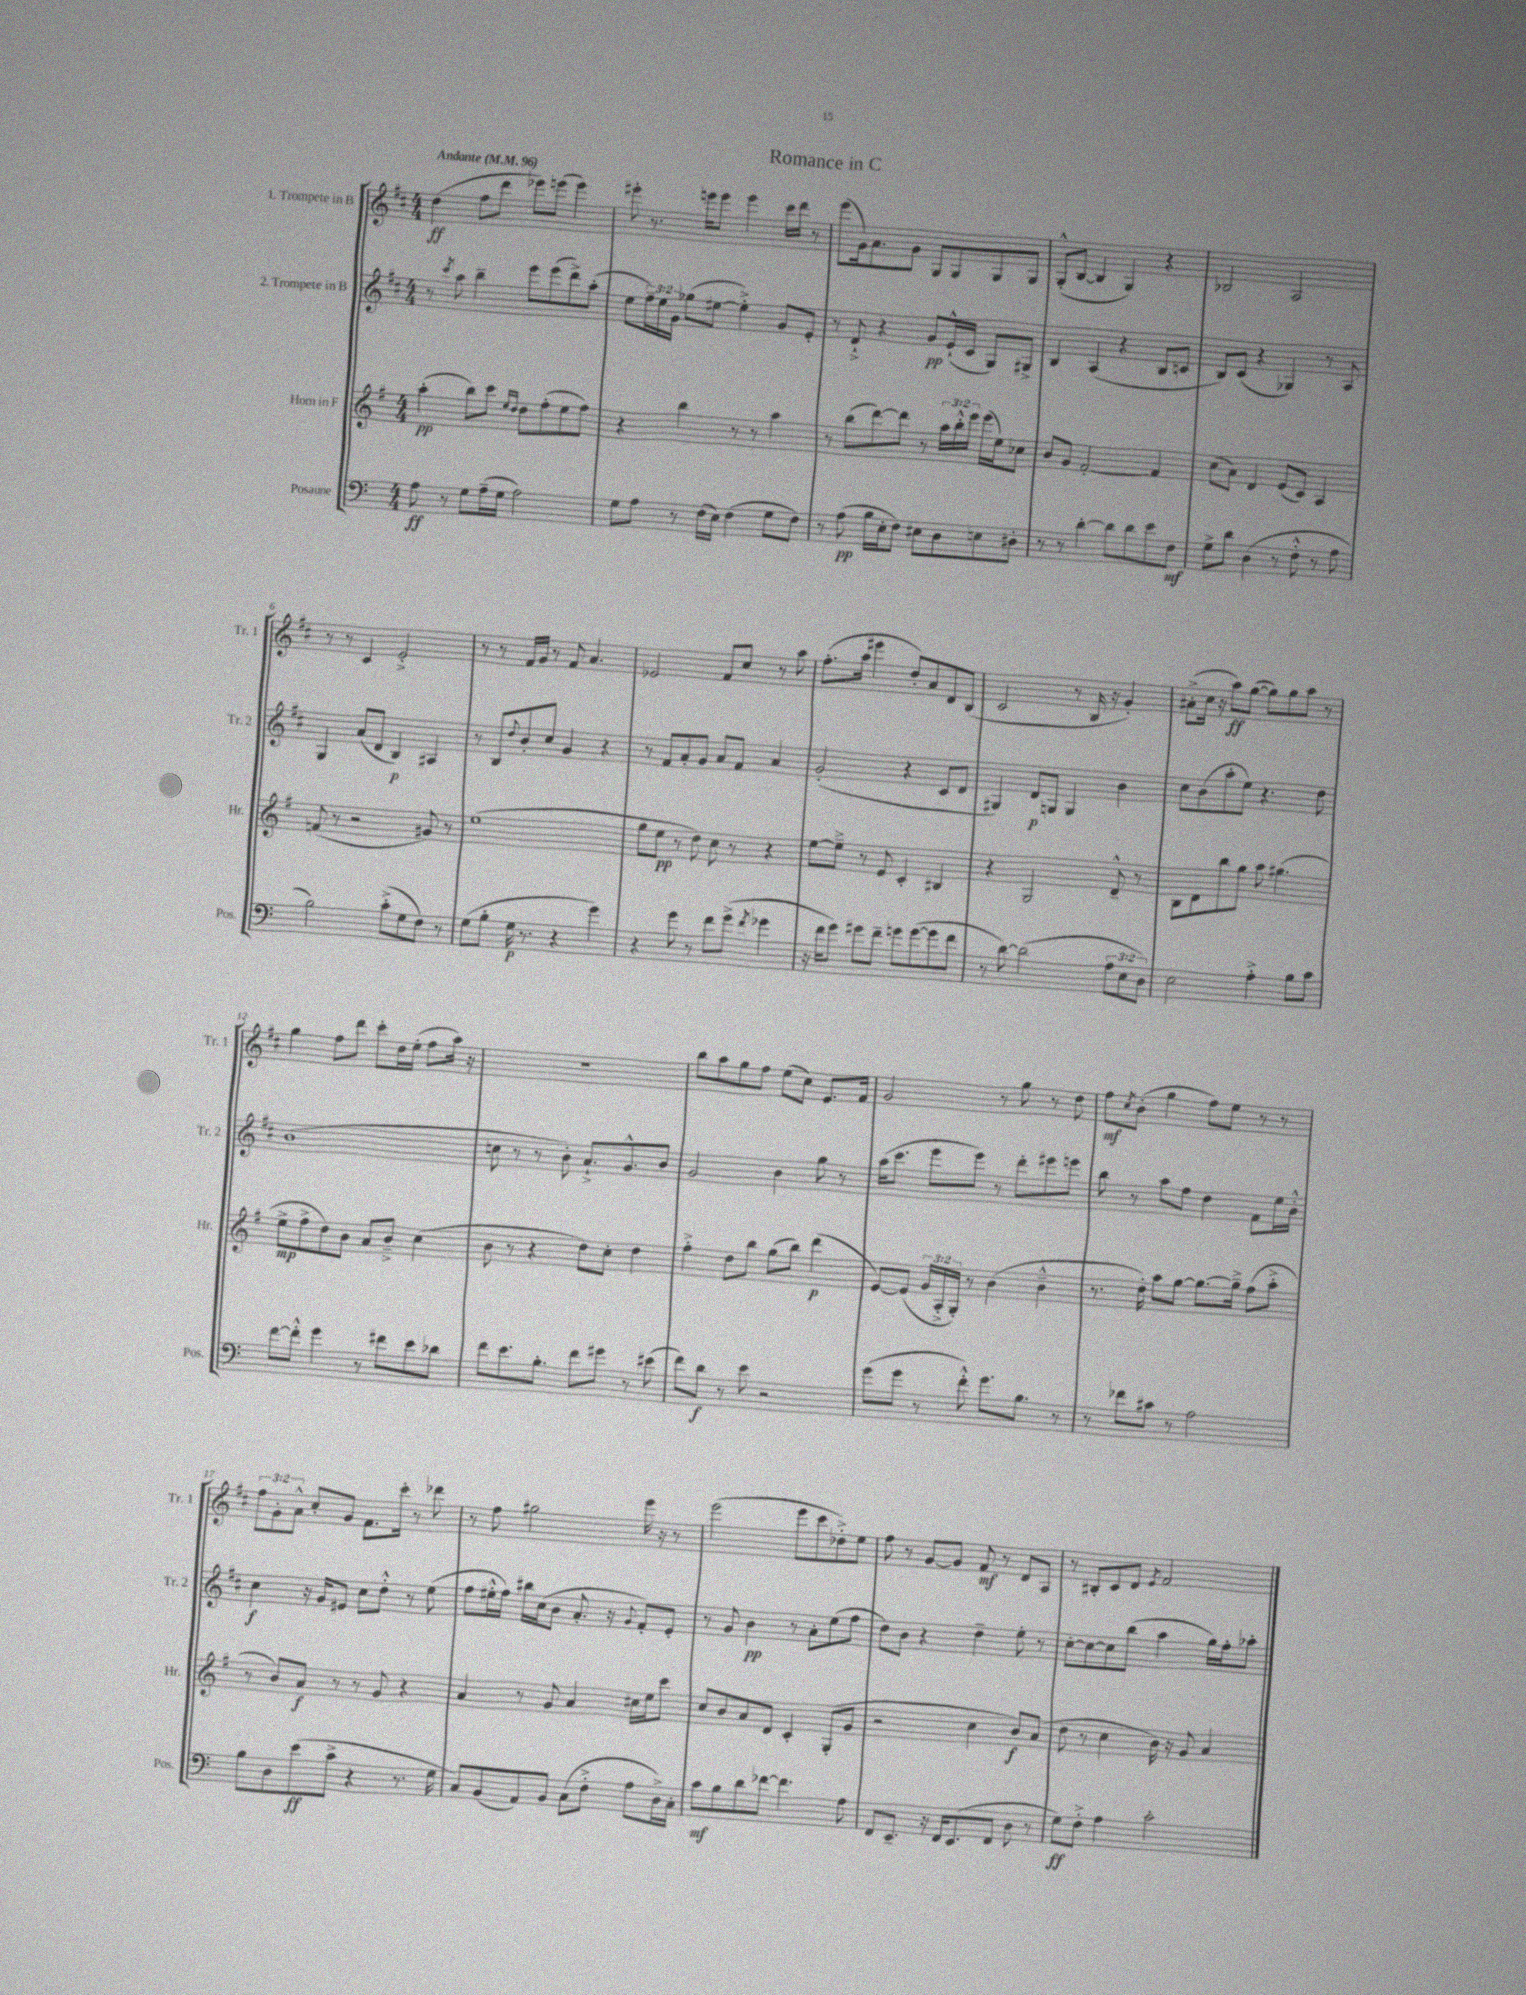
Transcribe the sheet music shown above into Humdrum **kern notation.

**kern	**dynam	**kern	**dynam	**kern	**dynam	**kern	**dynam
*part4	*part4	*part3	*part3	*part2	*part2	*part1	*part1
*staff4	*staff4	*staff3	*staff3	*staff2	*staff2	*staff1	*staff1
*I"Posaune	*	*I"Horn in F	*	*I"2. Trompete in B	*	*I"1. Trompete in B	*
*I'Pos.	*	*I'Hr.	*	*I'Tr. 2	*	*I'Tr. 1	*
*clefF4	*	*clefG2	*	*clefG2	*	*clefG2	*
*k[]	*	*k[f#]	*	*k[f#c#]	*	*k[f#c#]	*
*M4/4	*	*M4/4	*	*M4/4	*	*M4/4	*
*MM96	*	*MM96	*	*MM96	*	*MM96	*
=1	=1	=1	=1	=1	=1	=1	=1
!	!	!	!	!	!	!LO:TX:a:B:t=Andante	!
8A\	ff	(4aa'\	pp	8r	.	(4dd\	ff
.	.	.	.	8qccc#/	.	.	.
8r	.	.	.	8aa\	.	.	.
8G\L	.	8bb\L)	.	4bb~\	.	8ff#\L	.
(16A~\L	.	8ccc\J	.	.	.	8ddd\J	.
16G\JJ	.	.	.	.	.	.	.
.	.	16qqee/LL	.	.	.	.	.
.	.	16qqdd/JJ	.	.	.	.	.
2A\)	.	8dd\L	.	8eee\L	.	8eee-X\L)	.
.	.	(8ff#'\	.	(8eee\	.	(8eeen\J	.
.	.	8ee\	.	8ddd^\)	.	4eee\)	.
.	.	8ff#\J)	.	(8aa'\J	.	.	.
=2	=2	=2	=2	=2	=2	=2	=2
8G\L	.	4r	.	8ee\L	.	8eee#X'\	.
8A\J	.	.	.	24ff#~\L)	.	8.r	.
.	.	.	.	24ee\	.	.	.
.	.	.	.	24g\JJ	.	.	.
8r	.	4bb\	.	(8gg-X\L	.	.	.
.	.	.	.	.	.	16eeen\KL	.
(16F\LL	.	.	.	[8ee#X\J	.	8eee\J	.
16E\JJ)	.	.	.	.	.	.	.
(4F\	.	8r	.	4ee#'^\])	.	4eee\	.
.	.	8r	.	.	.	.	.
8G\L	.	4aa\	.	8g/L	.	16ccc#\LL	.
.	.	.	.	.	.	16ddd\JJ	.
8F\J)	.	.	.	8e'/J	.	8r	.
=3	=3	=3	=3	=3	=3	=3	=3
8r	.	8r	.	8r	.	(8eee\L	.
(8A\	pp	(8bb\L	.	8d`^/	.	16g\k)	.
.	.	.	.	.	.	8.a\	.
16B\LL	.	[8ddd\)	.	4r	.	.	.
16E'\J	.	.	.	.	.	.	.
8F\J)	.	8ddd\J]	.	.	.	8g\J	.
8E#X\L	.	8r	.	8g/L	pp	8G/L	.
8D\	.	24aa\LL	.	(16e`^^/L	.	8G/	.
.	.	24bb'^^\	.	.	.	.	.
.	.	.	.	16c#/JJ	.	.	.
.	.	24eee\JJ	.	.	.	.	.
8En\	.	(16eee\LL	.	8G/L)	.	8G/	.
.	.	16ee\J)	.	.	.	.	.
8D#X'\J	.	8cc-X\J	.	8G#X^/J	.	8G/J	.
=4	=4	=4	=4	=4	=4	=4	=4
8r	.	8b/L	.	4B/	.	(8G'^^/L	.
8r	.	8g/J	.	.	.	[8B/J	.
[4d'\	.	[2f#'/	.	(4A/	.	4B/]	.
8d\L]	.	.	.	4r	.	4G/)	.
8d\	.	.	.	.	.	.	.
8e\	.	4f#/]	.	8B/L	.	4r	.
8F\J	mf	.	.	8cn/J	.	.	.
=5	=5	=5	=5	=5	=5	=5	=5
8G^\L	.	(8cc\L	.	8B/L)	.	2B-X/	.
8d\J	.	8a\J)	.	(8c#/J	.	.	.
(4D\	.	4d/	.	4r	.	.	.
8r	.	(8e/L	.	4G-X/)	.	2A/	.
8F'^^\	.	8c/J)	.	.	.	.	.
8r	.	4A/	.	8r	.	.	.
8A\	.	.	.	8A/	.	.	.
!!LO:LB:g=z
=6	=6	=6	=6	=6	=6	=6	=6
2B\)	.	(8fn/	.	4G/	.	8r	.
.	.	8r	.	.	.	8r	.
.	.	2r	.	(8a/L	.	4c#/	.
.	.	.	.	8d/J	.	.	.
(8c'^\L	.	.	.	4B/)	p	2e'^/	.
8G\	.	.	.	.	.	.	.
8F\J)	.	8g#X/)	.	4A#X/	.	.	.
8r	.	8r	.	.	.	.	.
=7	=7	=7	=7	=7	=7	=7	=7
(8G\L	.	(1ee	.	8r	.	8r	.
8B'\J	.	.	.	8B/L	.	8r	.
.	.	.	.	8qqdd/	.	.	.
16G\	p	.	.	8b'/	.	16f#/LL	.
8.r	.	.	.	.	.	16g/JJ	.
.	.	.	.	8cc#/J	.	8r	.
4r	.	.	.	4g/	.	8f#/	.
.	.	.	.	.	.	4.a/	.
4g\)	.	.	.	4r	.	.	.
=8	=8	=8	=8	=8	=8	=8	=8
4r	.	8gg\L	.	8r	.	2e-X/	.
.	.	8ee\J	pp	8f#/L	.	.	.
8g\	.	8r	.	8a'/	.	.	.
8r	.	8dd\)	.	8g/J	.	.	.
8f\L	.	8cc\	.	8a/L	.	8f#/L	.
(8g^\J	.	8r	.	8f#/J	.	8cc#/J	.
8qf/	.	.	.	.	.	.	.
4g-X\	.	4r	.	4a/	.	8r	.
.	.	.	.	.	.	8aa\	.
=9	=9	=9	=9	=9	=9	=9	=9
16r	.	[8ee\L	.	(2g'/	.	(8.ff#'\L	.
16f\KL	.	.	.	.	.	.	.
8g\J)	.	8ee~^\J]	.	.	.	.	.
.	.	.	.	.	.	16aa\Jk	.
8g#X\L	.	8r	.	.	.	4eee#X\	.
8f~\J	.	8e/	.	.	.	.	.
8gn\L	.	4c'/	.	4r	.	8dd'/L)	.
([8g\	.	.	.	.	.	8a/	.
8g\]	.	4B#X/	.	8c#/L	.	8d/	.
8f\J	.	.	.	8d/J	.	(8B/J	.
=10	=10	=10	=10	=10	=10	=10	=10
8r	.	4r	.	4G#X/)	.	2c#/	.
[8d\)	.	.	.	.	.	.	.
(2d\]	.	2G/	.	8d/L	p	.	.
.	.	.	.	8Gn/J	.	.	.
.	.	.	.	4G/	.	8r	.
.	.	.	.	.	.	16B/	.
.	.	.	.	.	.	16r	.
12A\L	.	8d~^^/	.	4b\	.	4g'/)	.
12E\	.	.	.	.	.	.	.
.	.	8r	.	.	.	.	.
12D\J)	.	.	.	.	.	.	.
=11	=11	=11	=11	=11	=11	=11	=11
2E\	.	8B\L	.	8cc#\L	.	(8a#X'^\L	.
.	.	8d\	.	(8b\	.	16cc#\Jk	.
.	.	.	.	.	.	16r	.
.	.	8bb\	.	8aa'\	.	8aa\L)	ff
.	.	8gg\J	.	8ee\J)	.	([8gg\J	.
4A'^\	.	8aa\	.	4.r	.	8gg\L])	.
.	.	(4.gg#X\	.	.	.	8gg\	.
8B\L	.	.	.	.	.	8aa\J	.
8c\J	.	.	.	8dd\	.	8r	.
!!LO:LB:g=z
=12	=12	=12	=12	=12	=12	=12	=12
[8f\L	.	8ee^\L	mp	(1b	.	4gg\	.
8f'^^\J]	.	8ff#^\	.	.	.	.	.
4g\	.	8dd\)	.	.	.	8ff#\L	.
.	.	8b\J	.	.	.	8ddd\J	.
8r	.	8a/L	.	.	.	8ccc#'\L	.
8f#X\L	.	8b~^/J	.	.	.	16dd\L	.
.	.	.	.	.	.	(16ee'\JJ	.
8e\	.	(4cc\	.	.	.	8ff#\L	.
8d-X\J	.	.	.	.	.	16aa\Jk)	.
.	.	.	.	.	.	16r	.
=13	=13	=13	=13	=13	=13	=13	=13
8f\L	.	8b\	.	8ccn\	.	1r	.
8.e\	.	8r	.	8r	.	.	.
.	.	4r	.	8r	.	.	.
8.B'\J	.	.	.	.	.	.	.
.	.	.	.	8b'\)	.	.	.
8f\L	.	8dd\L)	.	8.a`^/L	.	.	.
8g#X\J	.	8cc'\J	.	.	.	.	.
.	.	.	.	8.g^^/	.	.	.
8r	.	4dd\	.	.	.	.	.
(8e#X\	.	.	.	8b/J	.	.	.
=14	=14	=14	=14	=14	=14	=14	=14
8f\L)	.	4ff#'^\	.	2g/	.	8bb\L	.
8d\J	f	.	.	.	.	8aa\	.
8r	.	8dd\L	.	.	.	8gg\	.
8e\	.	8bb\J	.	.	.	8ff#\J	.
2r	.	(8gg\L	.	4b\	.	(8ee\L	.
.	.	8bb\J)	.	.	.	8cc#\J)	.
.	.	(4ddd\	p	8gg\	.	8.e/L	.
.	.	.	.	8r	.	.	.
.	.	.	.	.	.	16f#/Jk	.
=15	=15	=15	=15	=15	=15	=15	=15
(8g\L	.	[8e/L)	.	(16aa\KL	.	2g/	.
.	.	.	.	8.ccc#\J	.	.	.
8g\J	.	(8e/J]	.	.	.	.	.
8r	.	24g/LL	.	8eee\L	.	.	.
.	.	24A'^/	.	.	.	.	.
.	.	24G'/JJ)	.	.	.	.	.
8f'^^\)	.	8r	.	8eee\J)	.	.	.
8.g\L	.	(4b\	.	8r	.	8r	.
.	.	.	.	8ddd'\L	.	8gg\	.
8.B\J	.	.	.	.	.	.	.
.	.	4b~^^\	.	8eee#X\	.	8r	.
8r	.	.	.	8eeen\J	.	8dd\	.
=16	=16	=16	=16	=16	=16	=16	=16
8r	.	8.r	.	8bb\	.	8ff#\L	mf
.	.	.	.	.	.	8qcc#/	.
8f-X\L	.	.	.	8r	.	(8b'\J	.
.	.	16dd'\)	.	.	.	.	.
8c#X\J	.	8aa\L	.	8aa\L	.	4gg\	.
8r	.	[8gg\J	.	8ff#\J	.	.	.
2A\	.	8.gg\L_	.	4dd\	.	8ff#\L)	.
.	.	.	.	.	.	8ee\J	.
.	.	16gg~^\Jk]	.	.	.	.	.
.	.	(8ff#\L	.	8f#\L	.	8r	.
.	.	8aa'^\J	.	16ee\L	.	8r	.
.	.	.	.	16b'^^\JJ	.	.	.
!!LO:LB:g=z
=17	=17	=17	=17	=17	=17	=17	=17
8B\L	.	8r	.	4cc#\	f	12ff#\L	.
.	.	.	.	.	.	12g'\	.
8D\	.	8b/L)	.	.	.	.	.
.	.	.	.	.	.	12a^^\J	.
(8e\	ff	8a/J	f	16r	.	8cc#'/L	.
.	.	.	.	16g/KL	.	.	.
8c^\J	.	8r	.	8e#X/J	.	8g/J	.
4r	.	8r	.	8cc#\L	.	8.f#\L	.
.	.	8g/	.	8dd'^^\J	.	.	.
.	.	.	.	.	.	16ccc#'\Jk	.
8.r	.	4r	.	8r	.	8r	.
.	.	.	.	(8ee\	.	8ddd-X\	.
16G\	.	.	.	.	.	.	.
=18	=18	=18	=18	=18	=18	=18	=18
8C/L)	.	4a/	.	8ff#\L	.	8r	.
(8BB/	.	.	.	16ee#X'^^\L	.	8ff#\	.
.	.	.	.	16ff#\JJ)	.	.	.
8AA/)	.	8r	.	16bb#X\LL	.	2gg#X\	.
.	.	.	.	(16cc#\J	.	.	.
8BB/J	.	8g/	.	8b\J	.	.	.
(8C\L	.	4a/	.	8.a'/	.	.	.
8F'^\J	.	.	.	.	.	.	.
.	.	.	.	16r	.	.	.
.	.	.	.	8qqg/	.	.	.
8A\L	.	16cc#X\LL	.	8f#'/L)	.	16eee\	.
.	.	16ee\J	.	.	.	16r	.
16D^\L)	.	8ccc\J	.	8e'/J	.	8r	.
16C'\JJ	.	.	.	.	.	.	.
=19	=19	=19	=19	=19	=19	=19	=19
8c\L	mf	8cc/L	.	8r	.	(2eee\	.
8B\	.	8b/	.	8g/	.	.	.
8d\	.	8a/	.	4b\	pp	.	.
[8f-X\J	.	8d/J	.	.	.	.	.
4.f-\]	.	4c'/	.	8r	.	8eee\L	.
.	.	.	.	8a'\L	.	8ccc#\	.
.	.	(8G'/L	.	(8ee\	.	8dd-X'^\)	.
8A\	.	8g/J	.	8ff#\J	.	8ee\J	.
=20	=20	=20	=20	=20	=20	=20	=20
8FF/L	.	2r	.	8dd\L)	.	8ff#\	.
8.EE~/J	.	.	.	8b\J	.	8r	.
.	.	.	.	4r	.	[8g/L	.
16r	.	.	.	.	.	.	.
16FF/KL	.	.	.	.	.	8g/J]	.
(8.EE/	.	.	.	.	.	.	.
.	.	4cc\	.	4dd~\	.	8f#/	mf
8FF/J	.	.	.	.	.	8r	.
8D\	.	8b/L)	f	8ee'\	.	8d/L	.
8r	.	(8a/J	.	8r	.	8A/J	.
=21	=21	=21	=21	=21	=21	=21	=21
8G\L)	ff	8dd\	.	[8cc#'\L	.	8r	.
8F'^\J	.	8r	.	8cc#\_	.	8B#X'/L	.
4A\	.	4cc\	.	8cc#\]	.	8c#/	.
.	.	.	.	(8bb\J	.	8d/J	.
.	.	.	.	.	.	8qe/	.
2c'\	.	16b\)	.	4aa\	.	2f#/	.
.	.	16r	.	.	.	.	.
.	.	8g/	.	.	.	.	.
.	.	4a/	.	16gg\LL)	.	.	.
.	.	.	.	16ff#'\J	.	.	.
.	.	.	.	8aa-X'\J	.	.	.
==	==	==	==	==	==	==	==
*-	*-	*-	*-	*-	*-	*-	*-
